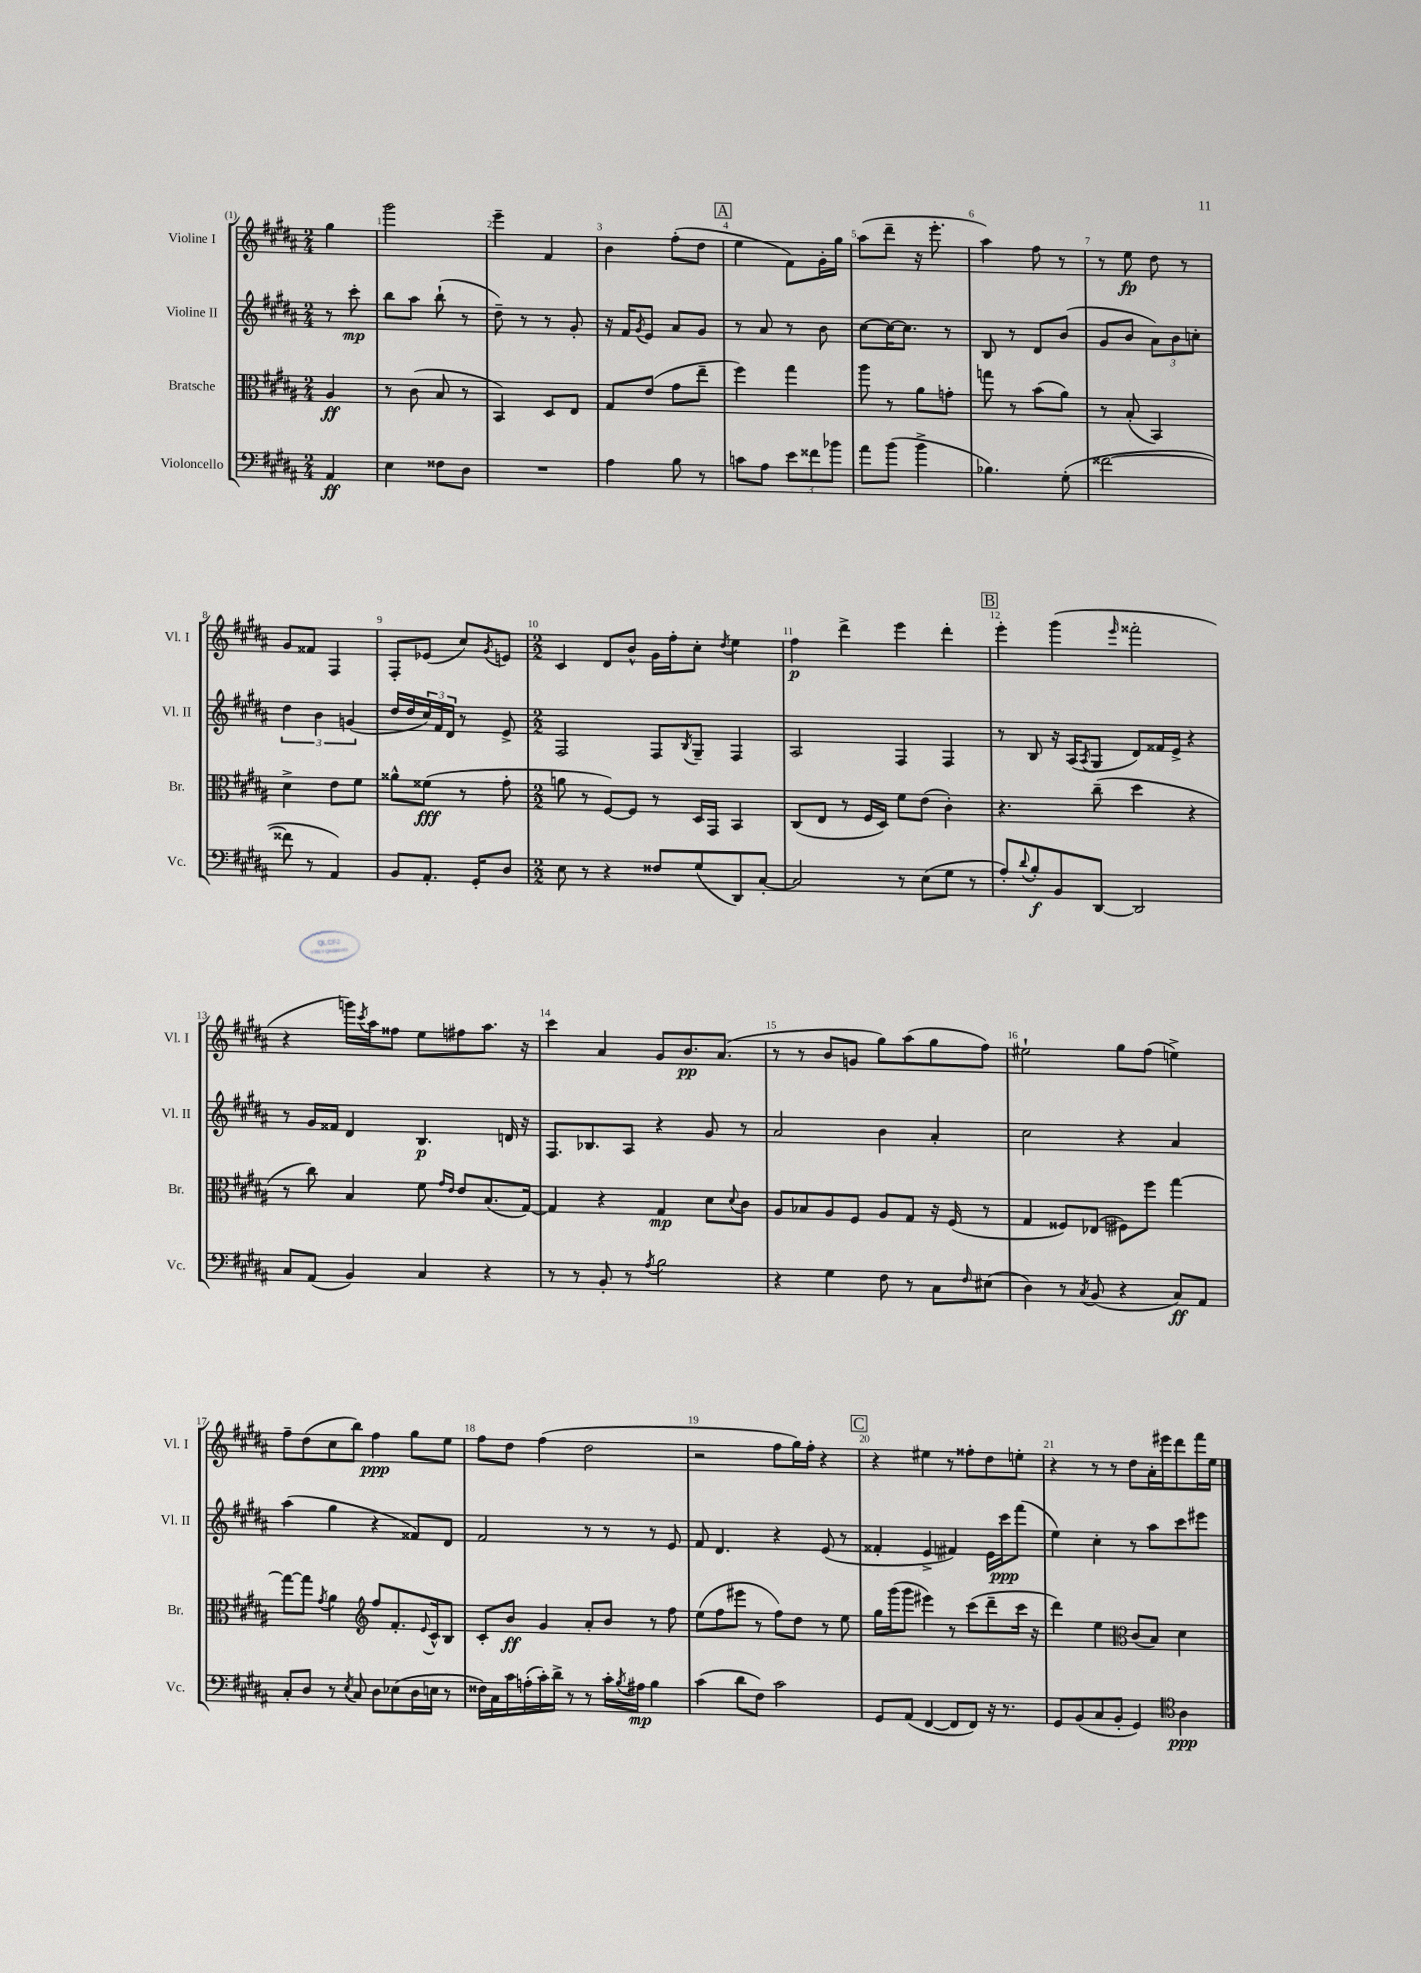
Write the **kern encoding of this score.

**kern	**kern	**kern	**kern
*staff4	*staff3	*staff2	*staff1
*clefF4	*clefC3	*clefG2	*clefG2
*k[f#c#g#d#a#]	*k[f#c#g#d#a#]	*k[f#c#g#d#a#]	*k[f#c#g#d#a#]
*M2/4	*M2/4	*M2/4	*M2/4
4AA#	4A#	8r	4gg#
.	.	8ccc#'	.
=	=	=	=
4E	8r	8bb	2ggg#
.	(8c#	8aa#	.
8F##	8B	(8bb`	.
8D#	8r	8r	.
=	=	=	=
2r	4BB)	8dd#~)	4eee~
.	.	8r	.
.	8D#	8r	4f#
.	8E	8g#'	.
=	=	=	=
4A#	8G#	16r	4b
.	.	16f#	.
.	.	8qg#	.
.	(8e	8e	.
8B	8g#	8a#	(8ff#'
8r	8ee~	8g#	8dd#
=	=	=	=
8c	4ff#)	8r	4ee
8A#	.	8a#	.
12e	4gg#	8r	8f#)
12f##	.	.	.
.	.	8b	16g#'
12b-	.	.	.
.	.	.	16gg#
=	=	=	=
8a#	8aa#	[8cc#	(8aa#
(8b	8r	16cc#_	8ddd#~
.	.	8.cc#]	.
4b^	8a#	.	16r
.	.	.	8.eee'
.	8g'	8r	.
=	=	=	=
4.B-)	8gg	8B	4aa#)
.	8r	8r	.
.	(8b	8d#	8ff#
(8G#'	8a#)	(8b	8r
=	=	=	=
[2f##	8r	8g#	8r
.	(8B'	8b	8ee
.	4BB)	12a#)	8dd#
.	.	12b	.
.	.	.	8r
.	.	12cc'	.
=	=	=	=
8f##]	4d#^	6dd#	8g#
8r	.	.	8f##
.	.	6b	.
4AA#)	8e	.	4F#
.	.	(6g	.
.	8f#	.	.
=	=	=	=
8BB	8a##^^	16dd#	8F#'
.	.	16dd#	.
8.AA#'	(8f##	24cc#)	(8e-
.	.	24f#	.
.	.	24d#	.
.	8r	8r	8cc#)
16GG#'	.	.	.
.	.	.	8qg#
8D#	8g#'	8e^	8e
=	=	=	=
*M2/2	*M2/2	*M2/2	*M2/2
8E	8a	2F#	4c#
8r	8r	.	.
4r	[8F#)	.	8d#
.	8F#]	.	8b^^
8F##	8r	8F#	16g#
.	.	.	16ff#'
.	.	8qB	.
(8G#	16D#	8G#~	8cc#'
.	16GG#	.	.
.	.	.	8qdd#
8DD#)	4BB	4F#	4ee
[8C#'	.	.	.
=	=	=	=
2C#]	(8C#	2A#	4ff#
.	8E	.	.
.	8r	.	4ddd#^
.	16F#	.	.
.	16D#)	.	.
8r	8f#	4F#	4eee
(8E	(8e	.	.
8G#	4c#')	4F#	4ddd#'
8r	.	.	.
=	=	=	=
8A#')	4.r	8r	4eee'
8qqd#	.	.	.
8B'	.	8B	.
8BB	.	16r	(4ggg#
.	.	(16A#	.
.	.	8qA#	.
[8DD#	(8cc#~	8G#	.
.	.	.	16qqeee
2DD#]	4dd#	8d#)	2fff##'
.	.	16f##	.
.	.	16e^	.
.	4r	4r	.
=	=	=	=
8C#	8r	8r	4r
(8AA#	8cc#)	16g#	.
.	.	16f##	.
4BB)	4B	4d#	16ggg)
.	.	.	8qccc#
.	.	.	16aa#
.	.	.	8ff##
4C#	8f#	4.B	8ee
.	16qqg#	.	.
.	16qqe	.	.
.	8e	.	8ff#
4r	(8.B	.	8.aa#
.	.	16d	.
.	[16G#)	16r	16r
=	=	=	=
8r	4G#]	8.F#	4ccc#
8r	.	.	.
.	.	8.B-	.
8BB'	4r	.	4a#
8r	.	8A#	.
8qA#	.	.	.
2B	4G#	4r	8g#
.	.	.	8.b
.	8d#	8g#	.
.	.	.	(8.a#
.	8qqd#	.	.
.	8c#	8r	.
=	=	=	=
4r	8A#	2a#	8r
.	8B-	.	8r
4G#	8A#	.	8b
.	8F#	.	8g
8F#	8A#	4b	8gg#)
8r	8G#	.	(8aa#
8C#	16r	4a#'	8gg#
.	(16F#	.	.
16qqF#	.	.	.
(8E#	8r	.	8ff#)
=	=	=	=
4D#)	4G#	2cc#	2ee#`
8r	8F##)	.	.
8qC#	.	.	.
(8BB	(8E-	.	.
4r	8F#)	4r	8gg#
.	8ff#	.	(8ff#
8C#)	[4gg#	4a#	4ee^)
8AA#	.	.	.
=	=	=	=
8C#'	8gg#_	(4aa#	8ff#~
8D#	8gg#]	.	(8dd#
.	8qg#	.	.
8r	4a#	4gg#	8cc#
8qE	.	.	.
8C#	.	.	8bb)
*	*clefG2	*	*
8D#	8ff#	4r	4ff#
(8E-	8.f#'	.	.
16D#	.	8f##)	8gg#
.	8qqe	.	.
16E	16c#^^	.	.
8r	8B	8d#	8ee
=	=	=	=
16F##)	8c#'	2f#	8ff#
16C#	.	.	.
16c#	8b	.	8dd#
(16A'	.	.	.
16c#')	4g#	.	(4ff#
16d#^	.	.	.
8r	.	.	.
8r	8a#'	8r	2dd#
16c#'	8b	8r	.
8qB	.	.	.
16A#	.	.	.
4B	8r	8r	.
.	8ff#	8e	.
=	=	=	=
(4c#	(8ee	8f#	2r
.	8ff#	4.d#	.
8d#	8eee#	.	.
8F#)	8r	.	.
2c#	8ff#)	4r	8ff#
.	8dd#	.	16gg#)
.	.	.	16ff#'
.	8r	(8e	4r
.	8ee	8r	.
=	=	=	=
8GG#	16gg#	4f##'	4r
.	(16ggg#	.	.
(8AA#	8ggg#	.	.
[4FF#	4eee#)	4e^	4ee#
8FF#]	8r	4f#)	8r
8FF#)	(8ccc#	.	8ff##'
16r	8ddd#~	16e	8dd#
8.r	.	16ccc#	.
.	16ccc#	(8fff#	8ee'
.	16r	.	.
=	=	=	=
8GG#	4ddd#)	4ee)	4r
(8BB	.	.	.
8C#	4ee	4cc#'	8r
8BB'	.	.	8r
*	*clefC3	*	*
4GG#)	(8c#	8r	8dd#
.	8B)	8aa#	16a#'
.	.	.	16eee#
*clefC4	*	*	*
4A#	4d#	8ccc#	8ddd#
.	.	8eee#	16fff#
.	.	.	16ee
==	==	==	==
*-	*-	*-	*-
